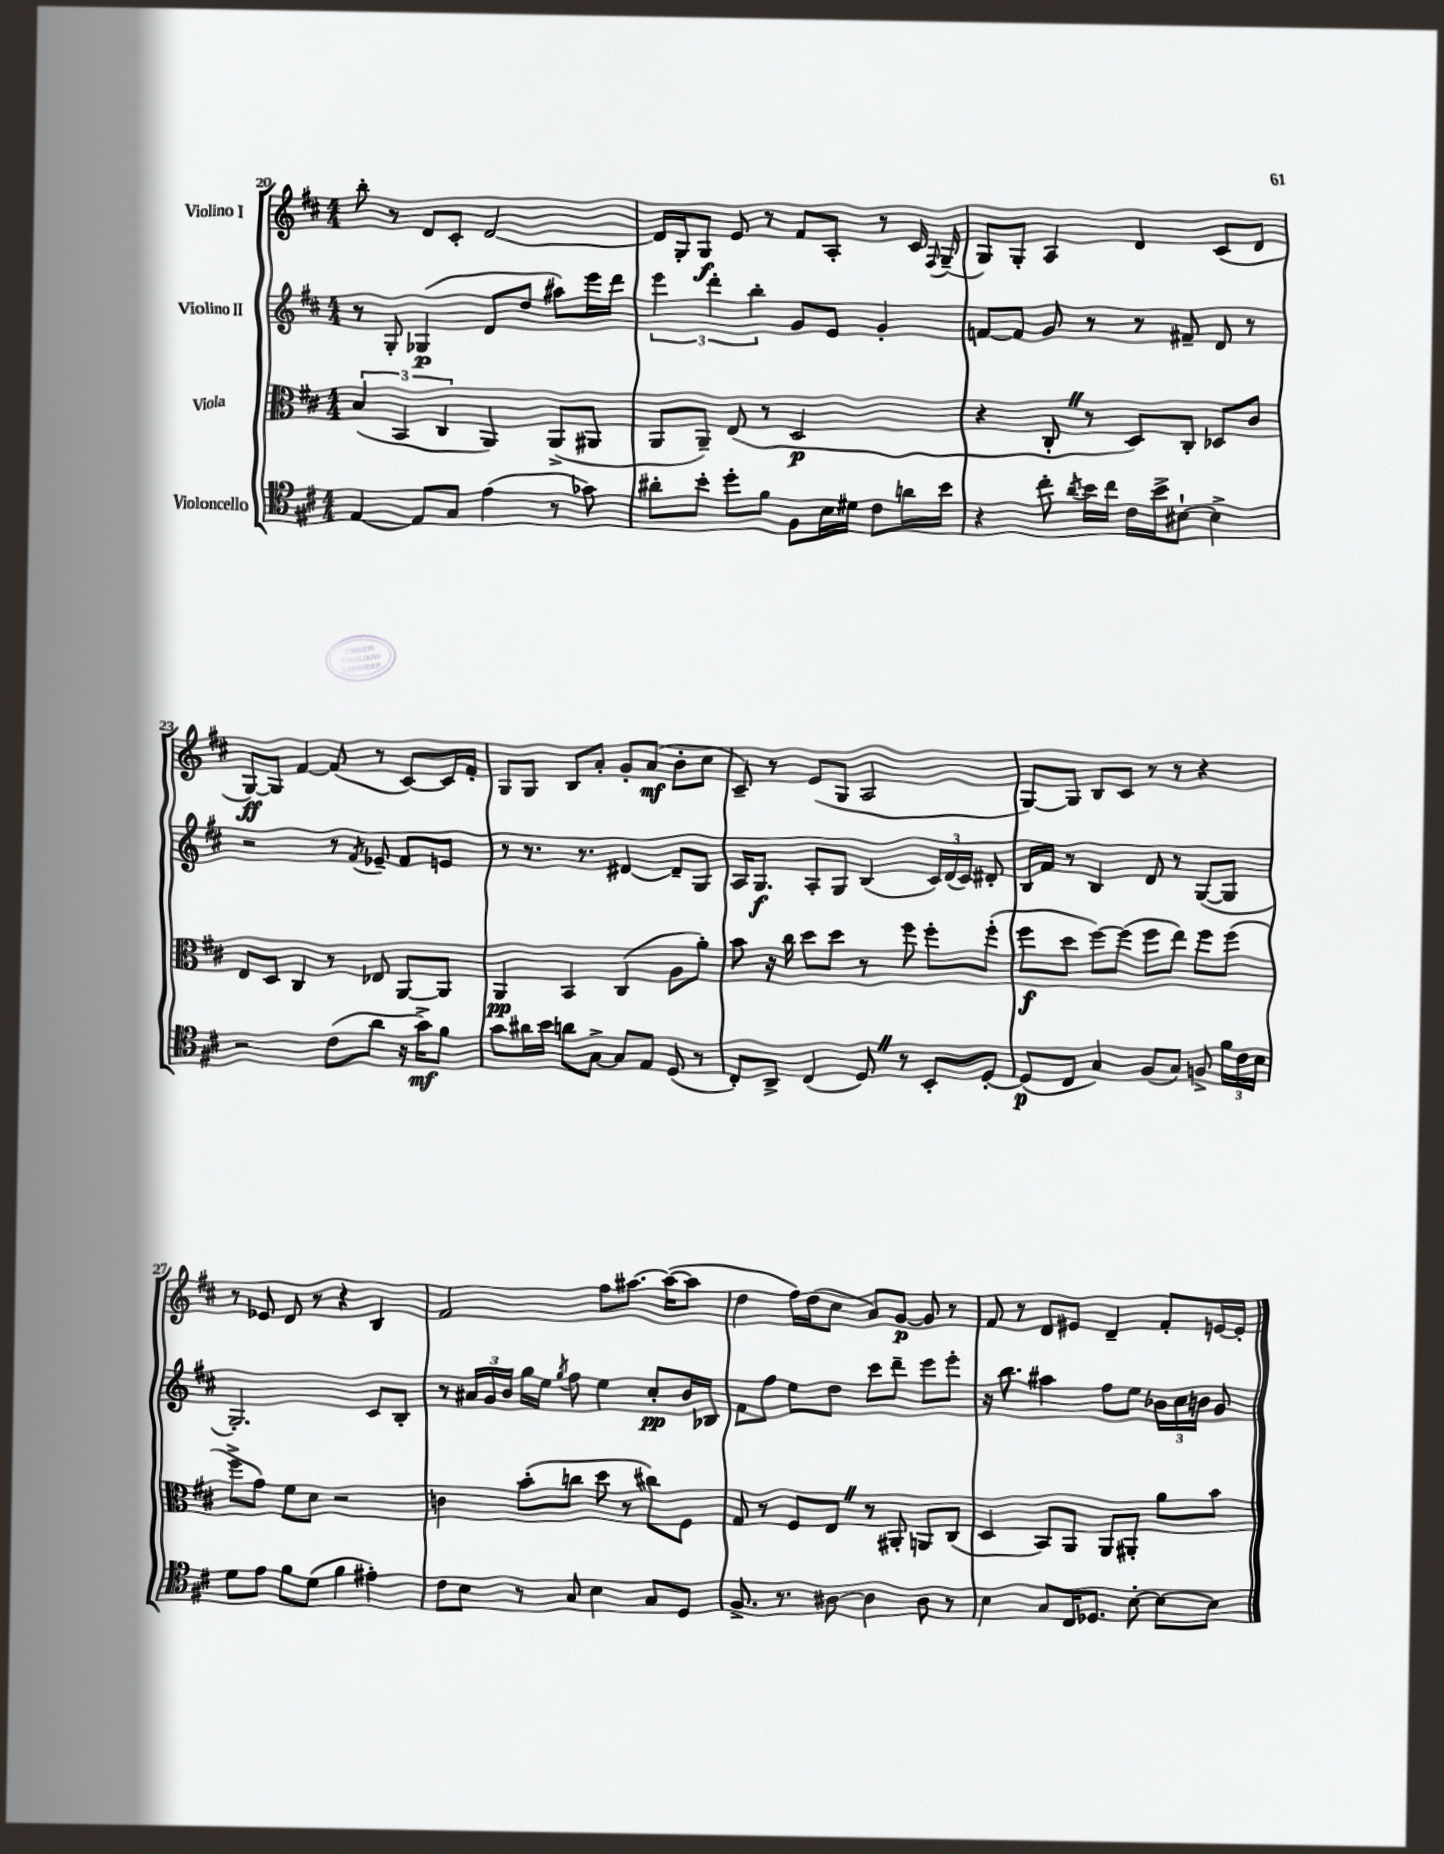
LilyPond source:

<<
\new StaffGroup <<
\new Staff = "s0" \with { instrumentName = "Violino I" } {
    \clef treble \key d \major \numericTimeSignature \time 4/4
    \autoBeamOff b''8-. r8 d'8[ cis'8]-. d'2~ |
    d'16[ g16-. g8]\f e'8 r8 fis'8[ a8]-. r8 cis'16 \appoggiatura { fis8 } g16--( |
    g8[) g8]-. a4 d'4 cis'8[( d'8] |
    g8[~\ff) g8] fis'4~ fis'8( r8 cis'8[~) cis'16 fis'16]-. |
    g8[ g8] b8[ a'8]-. g'8[-. a'8]\mf( b'8[-. cis''8] |
    cis'8--) r8 e'8[( g8] a2 |
    g8[~) g8] b8[ cis'8] r8 r8 r4 |
    r8 ees'8 d'8 r8 r4 b4 |
    fis'2 fis''8[ ais''8.]~ ais''16[~( ais''8] |
    d''4 fis''16[) d''16( cis''8] a'8[) g'8]~\p g'8 r8 |
    fis'8 r8 d'8[ eis'8] d'4-- fis'8[-. e'16~ e'16]-. \bar "|." |
}
\new Staff = "s1" \with { instrumentName = "Violino II" } {
    \clef treble \key d \major \numericTimeSignature \time 4/4
    \autoBeamOff r8 g8-. ges4\p( d'8[ d''8] ais''8[) e'''16 d'''16] |
    \tuplet 3/2 { e'''4 d'''4-. b''4-. } g'8[ e'8] g'4-. |
    f'8[~ f'8] g'8 r8 r8 fis'8-- d'8 r8 |
    r2 r8 \acciaccatura { fis'8 } ees'8-- fis'8[ e'8] |
    r8 r8. r8. dis'4~ dis'8[-- g8] |
    a16[ g8.]\f a8[-. g8] b4( \tuplet 3/2 { cis'16[) d'16( cis'16]) } dis'8-. |
    b16[ fis'16] r8 b4 d'8 r8 g8[~( g8] |
    g2.-.) cis'8[ b8]-. |
    r8 \tuplet 3/2 { ais'16[ g'16 b'16] } g''16[ e''16] \acciaccatura { g''8 } fis''8 e''4 cis''8[-.\pp b'16 bes16] |
    fis'8[ fis''8] e''8[ d''8] cis'''8[ d'''8]-- e'''8[ e'''8]-. |
    r16 b''8. ais''4 fis''8[ e''8] \tuplet 3/2 { bes'16[ cis''16 b'16] } g'8 \bar "|." |
}
\new Staff = "s2" \with { instrumentName = "Viola" } {
    \clef alto \key d \major \numericTimeSignature \time 4/4
    \autoBeamOff \tuplet 3/2 { b4( b,4 cis4 } a,4) a,8[->( ais,8] |
    a,8[ a,8]--) e8( r8 d2\p |
    r4 cis8-. \once \override BreathingSign.text = \markup { \musicglyph "scripts.caesura.straight" } \breathe r8 d8[) cis8]-. des8[ cis'8] |
    e8[ d8] cis4 r8 ees8 a,8[~ a,8] |
    a,4\pp b,4 cis4( a8[ a'8]-.) |
    b'8 r16 cis''16 d''8[ d''8] r8 fis''8 fis''8[-. fis''8]-.( |
    fis''8[\f d''8] fis''8[~) fis''8]( fis''8[ e''8]) fis''8[ fis''8]( |
    fis''8[-> g'8]) fis'8[ d'8] r2 |
    c'4 b'8[-.( c''8] d''8 r8 cis''8[) fis8] |
    g8 r8 fis8[ e8] \once \override BreathingSign.text = \markup { \musicglyph "scripts.caesura.straight" } \breathe r8 ais,8-. a,8[ cis8]( |
    d4 b,8[) a,8] a,8[ ais,8]-. a'8[ b'8] \bar "|." |
}
\new Staff = "s3" \with { instrumentName = "Violoncello" } {
    \clef tenor \key d \major \numericTimeSignature \time 4/4
    \autoBeamOff e4~ e8[ g8] e'4( r8 ges'8) |
    ais'8[-. b'8]-. d''8[-. fis'8] fis8[ b16 dis'16] cis'8[ a'16 b'16] |
    r4 cis''8-. \acciaccatura { a'8 } b'16[ cis''16] cis'16[ b'16-> bis8]~-! bis4-> |
    r2 cis'8[( a'8] r16 g'16[->\mf) fis'8] |
    g'8[ ais'16 b'16] a'8[ g8]~-> g8[ e8] d8( r8 |
    cis8[-.) a,8]-> cis4( d8) \once \override BreathingSign.text = \markup { \musicglyph "scripts.caesura.straight" } \breathe r8 b,8[-. d8]~-. |
    d8[\p( cis8] g4) fis8[( g8]) f8-> \tuplet 3/2 { fis'16[ cis'16 b16] } |
    d'8[ e'8] fis'8[ d'8]( fis'4 eis'4-.) |
    cis'8[ b8] r8 g8 b4 g8[ d8] |
    fis8.-> r8. ais8~ ais4 ais8 r8 |
    b4 g8[ cis16 des8.] b8~-. b8[~ b8] \bar "|." |
}
>>
>>
\layout { \context { \Score currentBarNumber = #20 } }
